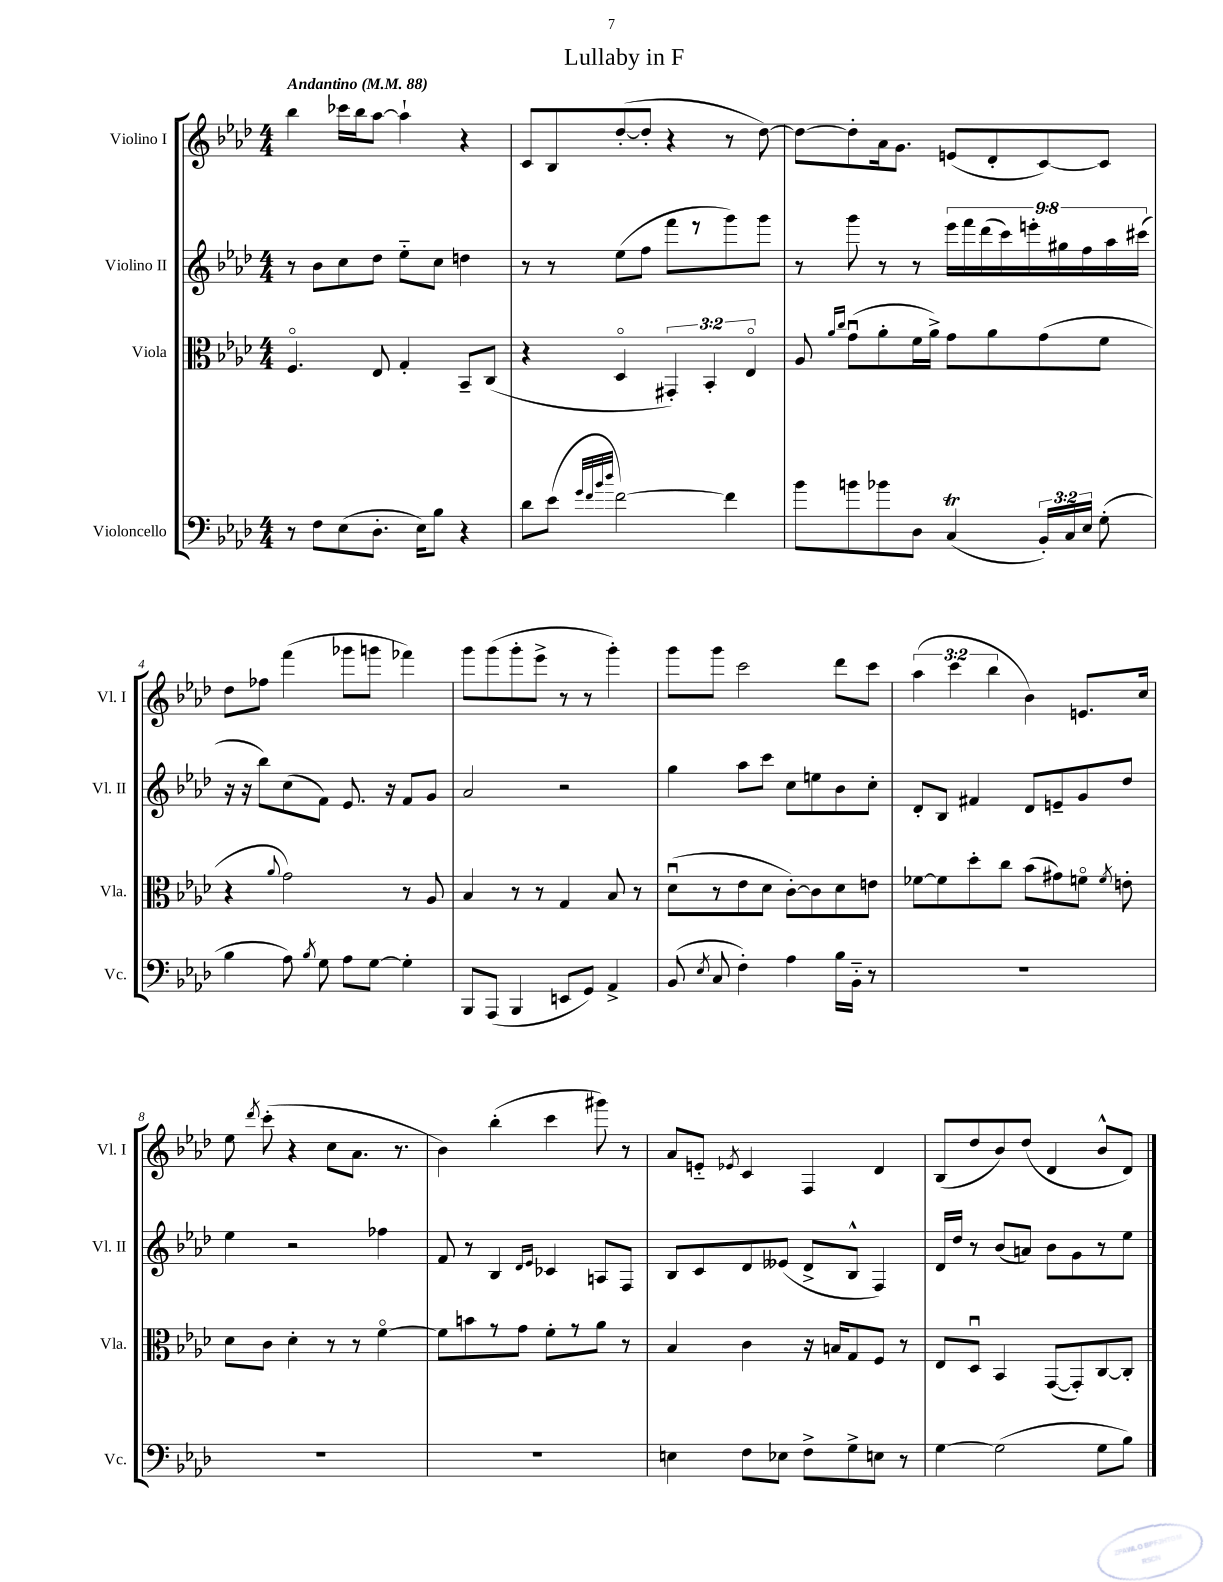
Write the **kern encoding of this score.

**kern	**kern	**kern	**kern
*staff4	*staff3	*staff2	*staff1
*clefF4	*clefC3	*clefG2	*clefG2
*k[b-e-a-d-]	*k[b-e-a-d-]	*k[b-e-a-d-]	*k[b-e-a-d-]
*M4/4	*M4/4	*M4/4	*M4/4
*MM88	*MM88	*MM88	*MM88
8r	4.Fo	8r	4bb-
8F	.	8b-	.
(8E-	.	8cc	16ccc-
.	.	.	16bb-
8.D-'	8E-	8dd-	[8aa-
.	4G'	8ee-'~	4aa-`]
16E-)	.	.	.
8B-	.	8cc	.
4r	8BB-~	4dd	4r
.	(8C	.	.
=	=	=	=
8d-	4r	8r	8c
(8e-	.	8r	8B-
32qqg	.	.	.
32qqf	.	.	.
32qqb-	.	.	.
32qqdd-	.	.	.
[2f)	4D-o	(8ee-	([8dd-'
.	.	8ff	8dd-']
.	6GG#')	8fff	4r
.	.	8r	.
.	6BB-'	.	.
4f]	.	8ggg)	8r
.	6E-o	.	.
.	.	8ggg	[8dd-)
=	=	=	=
8b-	8A-	8r	8dd-_
.	16qqa-	.	.
.	16qqcc	.	.
8b	(8gu	8ggg	8dd-']
8b-	8a-'	8r	16a-
.	.	.	8.g
8D-	16f	8r	.
.	16a-^)	.	.
(4C	8g	18eee-	(8e
.	.	18fff	.
.	.	(18ddd-	.
.	8a-	.	8d-'
.	.	18ccc)	.
.	.	18eee'	.
24BB-')	(8g	.	[8c)
.	.	18gg#	.
24C	.	.	.
24E-	.	18ff	.
(8G'	8f	.	8c]
.	.	18aa-	.
.	.	(18ccc#	.
=	=	=	=
4B-	4r	16r	8dd-
.	.	16r	.
.	.	8bb-)	8ff-
.	8qqa-	.	.
8A-)	2g)	(8cc	(4fff
8qB-	.	.	.
8G	.	8f)	.
8A-	.	8.e-	8ggg-
[8G	.	.	8ggg
.	.	16r	.
4G']	8r	8f	4fff-)
.	8A-	8g	.
=	=	=	=
8BBB-	4B-	2a-	8ggg
(8AAA-	.	.	(8ggg
4BBB-	8r	.	8ggg'
.	8r	.	8eee-^
8EE	4G	2r	8r
8GG)	.	.	8r
4AA-^	8B-	.	4ggg')
.	8r	.	.
=	=	=	=
(8BB-	(8d-u	4gg	8ggg
8qE-	.	.	.
8C	8r	.	8ggg
4F')	8e-	8aa-	2ccc
.	8d-	8ccc	.
4A-	[8c')	8cc	.
.	8c]	8ee	.
16B-	8d-	8b-	8ddd-
16BB-'~	.	.	.
8r	8e	8cc'	8ccc
=	=	=	=
1r	[8f-	8d-'	(6aa-
.	8f-]	8B-	.
.	.	.	6ccc
.	8dd-'	4f#	.
.	.	.	6bb-
.	8cc	.	.
.	(8b-	8d-	4b-)
.	8g#)	8e~	.
.	8fo	8g	8.e
.	8qf	.	.
.	8e'	8dd-	.
.	.	.	16cc
=	=	=	=
1r	8d-	4ee-	8ee-
.	.	.	8qddd-
.	8c	.	(8ccc'
.	4d-'	2r	4r
.	8r	.	8cc
.	8r	.	8.a-
.	[4fo	4ff-	.
.	.	.	8.r
=	=	=	=
1r	8f]	8f	4b-)
.	8b	8r	.
.	8r	4B-	(4bb-'
.	8g	.	.
.	.	16qqd-	.
.	.	16qqe-	.
.	8f'	4c-	4ccc
.	8r	.	.
.	8a-	8A	8ggg#)
.	8r	8F	8r
=	=	=	=
4E	4B-	8B-	8a-
.	.	8c	8e'~
.	.	.	8qe-
8F	4c	8d-	4c
8E-	.	(8e--	.
8F^	16r	8d-^	4F
.	16B	.	.
8G^	8G	8B-^^	.
8E	8F	4F)	4d-
8r	8r	.	.
=	=	=	=
[4G	8E-	16d-	(8B-
.	.	16dd-	.
.	8D-u	8r	8dd-
(2G]	4BB-	(8b-	8b-)
.	.	8a)	(8dd-
.	([8GG	8b-	4d-
.	8GG'])	8g	.
8G	[8C	8r	8b-^^
8B-)	8C']	8ee-	8d-)
==	==	==	==
*-	*-	*-	*-
